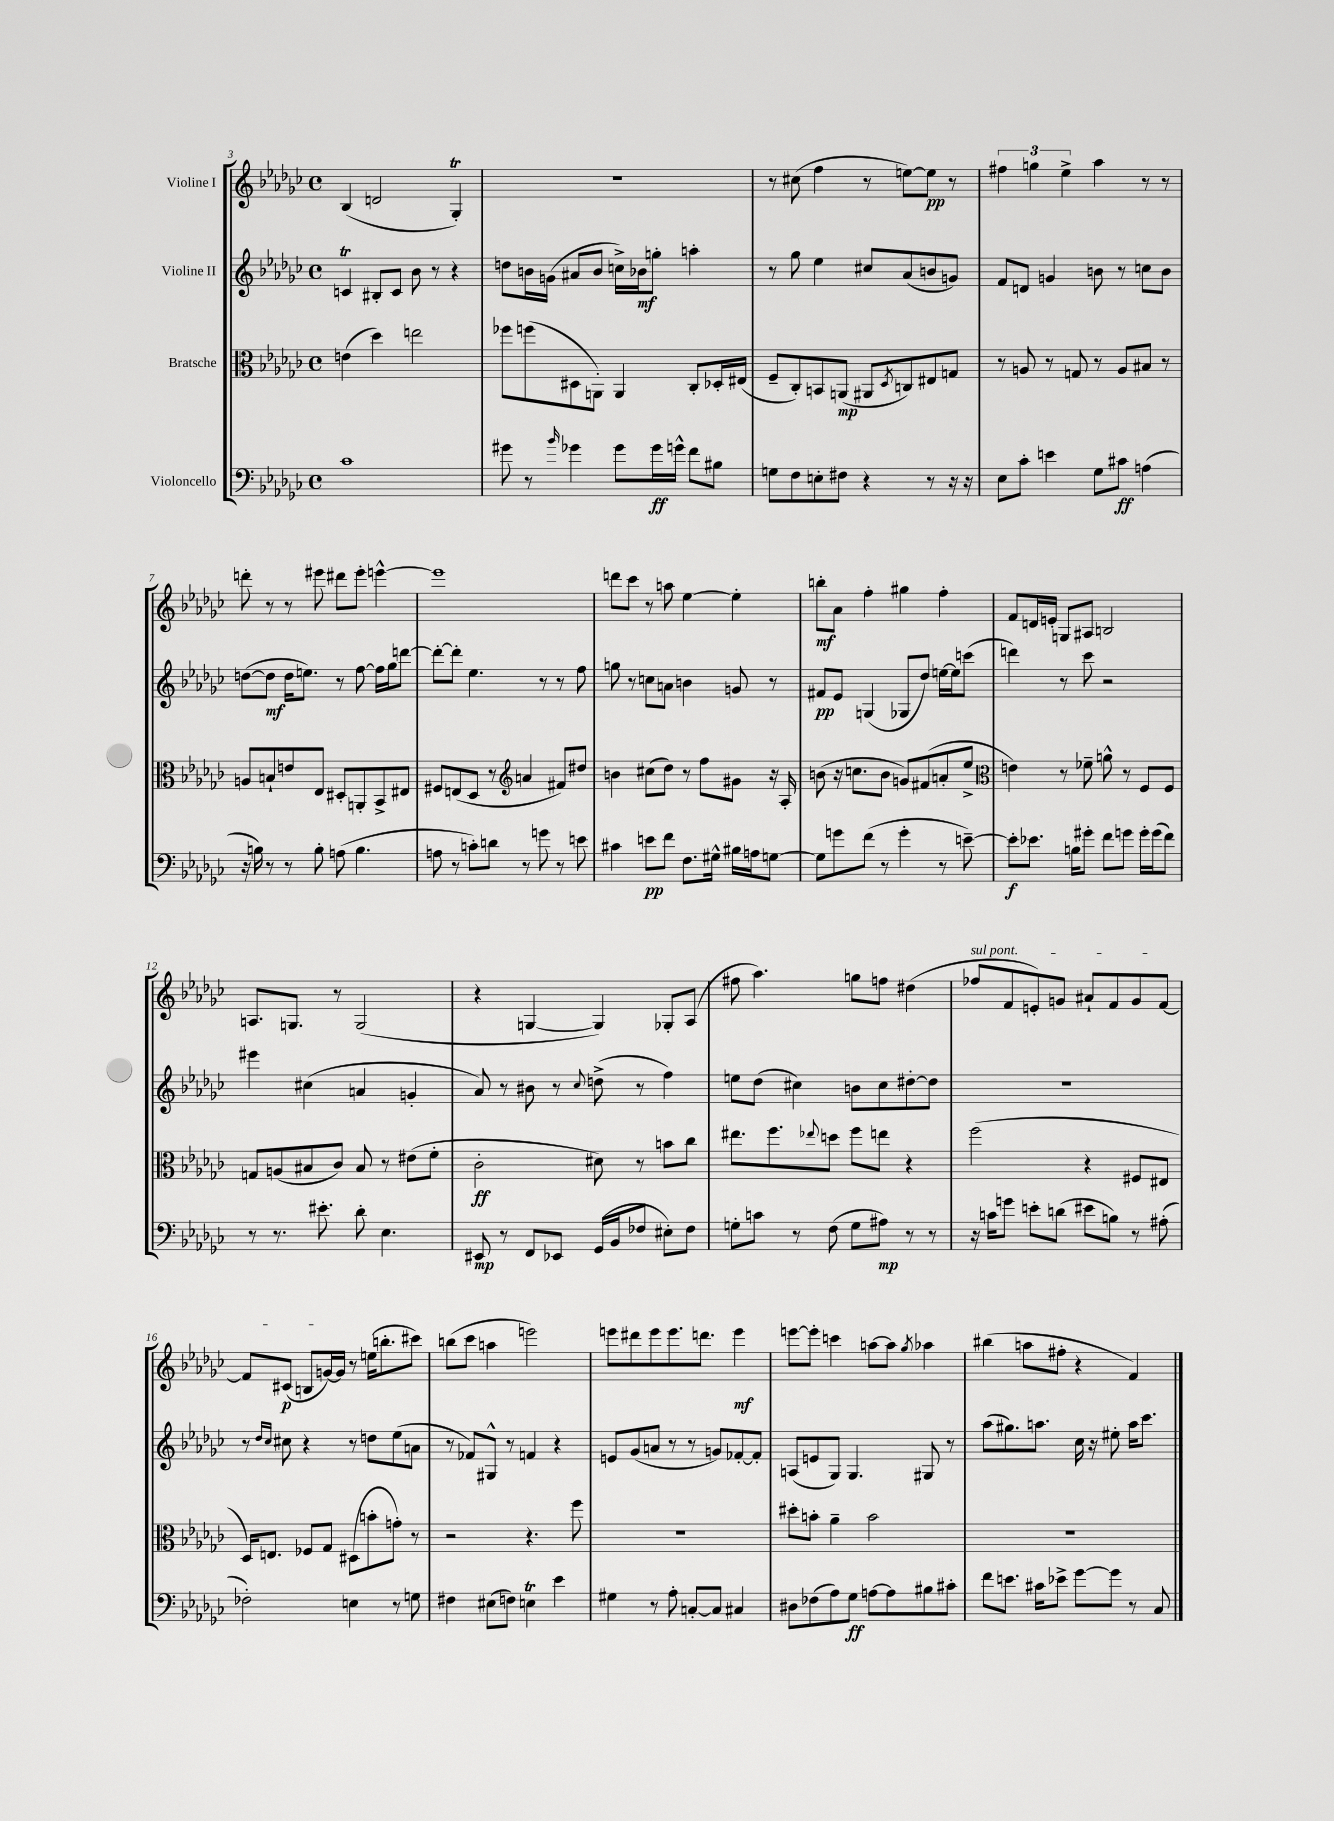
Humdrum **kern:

**kern	**dynam	**kern	**dynam	**kern	**dynam	**kern	**dynam
*part4	*part4	*part3	*part3	*part2	*part2	*part1	*part1
*staff4	*staff4	*staff3	*staff3	*staff2	*staff2	*staff1	*staff1
*I"Violoncello	*	*I"Bratsche	*	*I"Violine II	*	*I"Violine I	*
*clefF4	*	*clefC3	*	*clefG2	*	*clefG2	*
*k[b-e-a-d-g-c-]	*	*k[b-e-a-d-g-c-]	*	*k[b-e-a-d-g-c-]	*	*k[b-e-a-d-g-c-]	*
*M4/4	*	*M4/4	*	*M4/4	*	*M4/4	*
*met(c)	*	*met(c)	*	*met(c)	*	*met(c)	*
=3	=3	=3	=3	=3	=3	=3	=3
1c-	.	(4en\	.	4cnt/	.	(4B-/	.
.	.	4dd-\)	.	8B#X'/L	.	2dn/	.
.	.	.	.	8c/J	.	.	.
.	.	2een\	.	8b-\	.	.	.
.	.	.	.	8r	.	.	.
.	.	.	.	4r	.	4G-T'/)	.
=4	=4	=4	=4	=4	=4	=4	=4
8g#X\	.	8ff-X\L	.	8ddn\L	.	1r	.
8r	.	(8ffn\	.	16bn\L	.	.	.
.	.	.	.	(16gn\JJ	.	.	.
16qqb-/	.	.	.	.	.	.	.
4g-X\	.	8D#X\	.	8a#X/L	.	.	.
.	.	8AAn'\J)	.	8b/J	.	.	.
8g-\L	.	4AA/	.	16ccn^\LL)	.	.	.
.	.	.	.	16b-X\J	mf	.	.
16g-\L	ff	.	.	8ggn'\J	.	.	.
16gn^^\JJ	.	.	.	.	.	.	.
8f\L	.	8C-'/L	.	4aan'\	.	.	.
8B#X\J	.	16D-X'/L	.	.	.	.	.
.	.	(16E#X/JJ	.	.	.	.	.
=5	=5	=5	=5	=5	=5	=5	=5
8Gn\L	.	8F~/L	.	8r	.	8r	.
8F\	.	8C-'/)	.	8gg-\	.	(8cc#X\	.
8En'\	.	8BBn/	.	4ee-\	.	4ff\	.
8F#X\J	.	(8AAn/J	mp	.	.	.	.
4r	.	8AA#X/L	.	8cc#X/L	.	8r	.
.	.	8qD-/	.	.	.	.	.
.	.	8Cn/)	.	(8a-/	.	[8een\L)	.
8r	.	8E#X/	.	8bn/	.	8ee\J]	pp
16r	.	8Gn/J	.	8gn/J)	.	8r	.
16r	.	.	.	.	.	.	.
=6	=6	=6	=6	=6	=6	=6	=6
8E-\L	.	8r	.	8f/L	.	6ff#X\	.
8c-'\J	.	8An/	.	8dn/J	.	.	.
.	.	.	.	.	.	6ggn\	.
4en\	.	8r	.	4gn/	.	.	.
.	.	.	.	.	.	6ee-^\	.
.	.	8Gn/	.	.	.	.	.
8G-\L	.	8r	.	8bn\	.	4aa-\	.
8c#X\J	ff	8A/L	.	8r	.	.	.
(4An\	.	8B#X/J	.	8ccn\L	.	8r	.
.	.	8r	.	8b\J	.	8r	.
!!LO:LB:g=z
=7	=7	=7	=7	=7	=7	=7	=7
16r	.	8An/L	.	([8ddn\L	.	8dddn'\	.
16Bn\)	.	.	.	.	.	.	.
8r	.	8Bn`/	.	8dd\J]	mf	8r	.
8r	.	8en/	.	16dd\KL	.	8r	.
.	.	.	.	8.een\J)	.	.	.
8B'\	.	8E-/J	.	.	.	8eee#X\	.
(8An\	.	8D#X'/L	.	8r	.	8ddd#X\L	.
4.B\	.	8AAn'/	.	[8ff\	.	8eee#'\J	.
.	.	8BB-^/	.	16ff\LL]	.	[4eeen^^\	.
.	.	.	.	16gg-\J	.	.	.
.	.	8E#X/J	.	[8dddn\J	.	.	.
=8	=8	=8	=8	=8	=8	=8	=8
8An\	.	8F#X/L	.	8ddd'\L_	.	1eee]	.
8r	.	(8En/	.	8ddd'\J]	.	.	.
8cn'\L)	.	8D-/J	.	4.ee-\	.	.	.
8dn\J	.	8r	.	.	.	.	.
*	*	*clefG2	*	*	*	*	*
8r	.	4an/	.	.	.	.	.
8gn\	.	.	.	8r	.	.	.
8r	.	8f#X/L)	.	8r	.	.	.
8en\	.	8dd#X/J	.	8ff\	.	.	.
=9	=9	=9	=9	=9	=9	=9	=9
4c#X\	.	4bn\	.	8ggn\	.	8dddn\L	.
.	.	.	.	8r	.	8ccc-\J	.
8en\L	pp	(8cc#X\L	.	8ccn\L	.	8r	.
8f\J	.	8dd-\J)	.	8an\J	.	8aan\	.
8.F\L	.	8r	.	4bn\	.	[4ee-\	.
.	.	8ff\L	.	.	.	.	.
16G#X^^\Jk	.	.	.	.	.	.	.
16B#X\LL	.	8g#X\J	.	8gn/	.	4ee-'\]	.
16An\J	.	.	.	.	.	.	.
[8Gn\J	.	16r	.	8r	.	.	.
.	.	16A-'/	.	.	.	.	.
=10	=10	=10	=10	=10	=10	=10	=10
8G\L]	.	(8bn\	.	8f#X/L	pp	8bbn'\L	mf
8gn\	.	16r	.	8e-/J	.	8a-\J	.
.	.	8.ccn\L	.	.	.	.	.
(8f\J	.	.	.	(4Gn/	.	4ff'\	.
8r	.	8b\J	.	.	.	.	.
4g'\	.	8gn/L)	.	8G-X/L	.	4gg#X\	.
.	.	(8f#X/	.	8dd-/J)	.	.	.
8r	.	8an'/	.	[16een\LL	.	4ff'\	.
.	.	.	.	16ee\J]	.	.	.
[8en~\)	.	8ee-^/J	.	(8cccn\J	.	.	.
=11	=11	=11	=11	=11	=11	=11	=11
*	*	*clefC3	*	*	*	*	*
8e'\L]	f	4en\)	.	4dddn\)	.	8f/L	.
8.e-X\J	.	.	.	.	.	16dn/L	.
.	.	.	.	.	.	16en'/JJ	.
.	.	8r	.	8r	.	8Gn/L	.
16Bn\KL	.	.	.	.	.	.	.
8g#X'\J	.	8f-X~\	.	8ccc-\	.	8A#X/J	.
8f\L	.	8an^^\	.	2r	.	2Bn/	.
8gn\J	.	8r	.	.	.	.	.
16g'\LL	.	8F/L	.	.	.	.	.
(16g\J	.	.	.	.	.	.	.
8f\J)	.	8F/J	.	.	.	.	.
!!LO:LB:g=z
=12	=12	=12	=12	=12	=12	=12	=12
8r	.	8Gn/L	.	4eee#X\	.	8.An/L	.
8.r	.	(8An/	.	.	.	.	.
.	.	.	.	.	.	8.Gn/J	.
.	.	8B#X/	.	(4cc#X\	.	.	.
8.e#X'\	.	.	.	.	.	.	.
.	.	8c-/J)	.	.	.	8r	.
8d-'\	.	8B#/	.	4an/	.	(2G/	.
4.E-\	.	8r	.	.	.	.	.
.	.	(8e#X\L	.	4gn'/	.	.	.
.	.	8f'\J	.	.	.	.	.
=13	=13	=13	=13	=13	=13	=13	=13
8EE#X/	mp	2c-'\	ff	8a-/)	.	4r	.
8r	.	.	.	8r	.	.	.
8FF/L	.	.	.	8b#X\	.	[4Gn/	.
8EE-X/J	.	.	.	8r	.	.	.
.	.	.	.	8qqcc-/	.	.	.
(16GG-/LL	.	8d#X\)	.	(8ddn^\	.	4G/])	.
16BB-/J	.	.	.	.	.	.	.
8F-X/J	.	8r	.	8r	.	.	.
8E#X'\L)	.	8bn\L	.	4ff\)	.	8G-X'/L	.
8F-\J	.	8cc-\J	.	.	.	(8A-/J	.
=14	=14	=14	=14	=14	=14	=14	=14
8Gn'\L	.	8.ee#X\L	.	8een\L	.	8ff#X\	.
8cn\J	.	.	.	(8dd-\J	.	4.aa-\)	.
.	.	8.ff\	.	.	.	.	.
8r	.	.	.	4cc#X\)	.	.	.
.	.	8qqee-X/	.	.	.	.	.
(8F\	.	8ddn\J	.	.	.	.	.
8G\L	.	8ff\L	.	8bn\L	.	8ggn\L	.
8A#X\J)	mp	8een\J	.	8cc#\	.	8ffn\J	.
8r	.	4r	.	[8dd#X'\	.	(4dd#X\	.
8r	.	.	.	8dd#\J]	.	.	.
=15	=15	=15	=15	=15	=15	=15	=15
!	!	!	!	!	!	!LO:TX:a:i:t=sul pont.	!
16r	.	(2ff\	.	1r	.	8ff-X/L	.
16cn\KL	.	.	.	.	.	.	.
8gn\J	.	.	.	.	.	8f/	.
8en'\L	.	.	.	.	.	8en'/)	.
(8dn\J	.	.	.	.	.	8gn/J	.
8e#X\L	.	4r	.	.	.	8a#X`/L	.
8Bn\J)	.	.	.	.	.	8f/	.
8r	.	8F#X/L	.	.	.	8g/	.
(8A#X'\	.	8E#X/J	.	.	.	[8f/J	.
!!LO:LB:g=z
=16	=16	=16	=16	=16	=16	=16	=16
2F-X'\)	.	16D-/KL)	.	8r	.	8f/L]	.
.	.	8.En/J	.	.	.	.	.
.	.	.	.	16qqdd-/LL	.	.	.
.	.	.	.	16qqcc-/JJ	.	.	.
.	.	.	.	8cc#X\	.	(8c#X/J	p
.	.	8F-X/L	.	4r	.	8Bn/L	.
.	.	8G-/J	.	.	.	[16gn/L)	.
.	.	.	.	.	.	16g/JJ]	.
4En\	.	(8D#X\L	.	8r	.	8r	.
.	.	8bn'\	.	8ddn\L	.	(16een\KL	.
.	.	.	.	.	.	8.bbn'\	.
8r	.	8gn'\J)	.	(8ee-\	.	.	.
8Gn\	.	8r	.	8an\J	.	8ccc#X\J)	.
=17	=17	=17	=17	=17	=17	=17	=17
4F#X\	.	2r	.	8r	.	(8bbn\L	.
.	.	.	.	8f-X/L)	.	8ccc-\J	.
(8E#X\L	.	.	.	8G#X^^/J	.	4aan\	.
8Fn\J)	.	.	.	8r	.	.	.
4Ent\	.	4.r	.	4fn/	.	2eeen\)	.
4e-\	.	.	.	4r	.	.	.
.	.	8ff\	.	.	.	.	.
=18	=18	=18	=18	=18	=18	=18	=18
4G#X\	.	1r	.	8en/L	.	8eeen\L	.
.	.	.	.	(8g-/	.	8ddd#X\	.
8r	.	.	.	8an/J	.	8eee\	.
8A-'\	.	.	.	8r	.	8.eee\	.
[8Cn'/L	.	.	.	8r	.	.	.
.	.	.	.	.	.	8.dddn\J	.
8C/J]	.	.	.	8gn/L)	.	.	.
4C#X/	.	.	.	[8f-X'/	.	4eee\	mf
.	.	.	.	8f-'/J]	.	.	.
=19	=19	=19	=19	=19	=19	=19	=19
8D#X\L	.	8dd#X'\L	.	(8An/L	.	[8eeen\L	.
(8F-X\	.	8bn'\J	.	8en/	.	8eee'\J]	.
8A-\)	.	4a-~\	.	8G-/J)	.	4cccn\	.
8G-\J	ff	.	.	4.G-/	.	.	.
[8An\L	.	2b\	.	.	.	[8aan\L	.
8A\]	.	.	.	.	.	8aa\J]	.
.	.	.	.	.	.	8qgg-/	.
8B#X\	.	.	.	8G#X/	.	4aa-X\	.
8c#X'\J	.	.	.	8r	.	.	.
=20	=20	=20	=20	=20	=20	=20	=20
8f\L	.	1r	.	(8aa-\L	.	(4bb#X\	.
8.en\J	.	.	.	8.gg#X\)	.	.	.
.	.	.	.	.	.	8aan\L	.
16c#X\KL	.	.	.	8.aan\J	.	.	.
8e-X^\J	.	.	.	.	.	8ff#X'\J	.
[8g-\L	.	.	.	16cc-\	.	4r	.
.	.	.	.	16r	.	.	.
8g-\J]	.	.	.	8ee#X'\	.	.	.
8r	.	.	.	16aa\KL	.	4f/)	.
.	.	.	.	8.ccc-\J	.	.	.
8C-/	.	.	.	.	.	.	.
==	==	==	==	==	==	==	==
*-	*-	*-	*-	*-	*-	*-	*-
